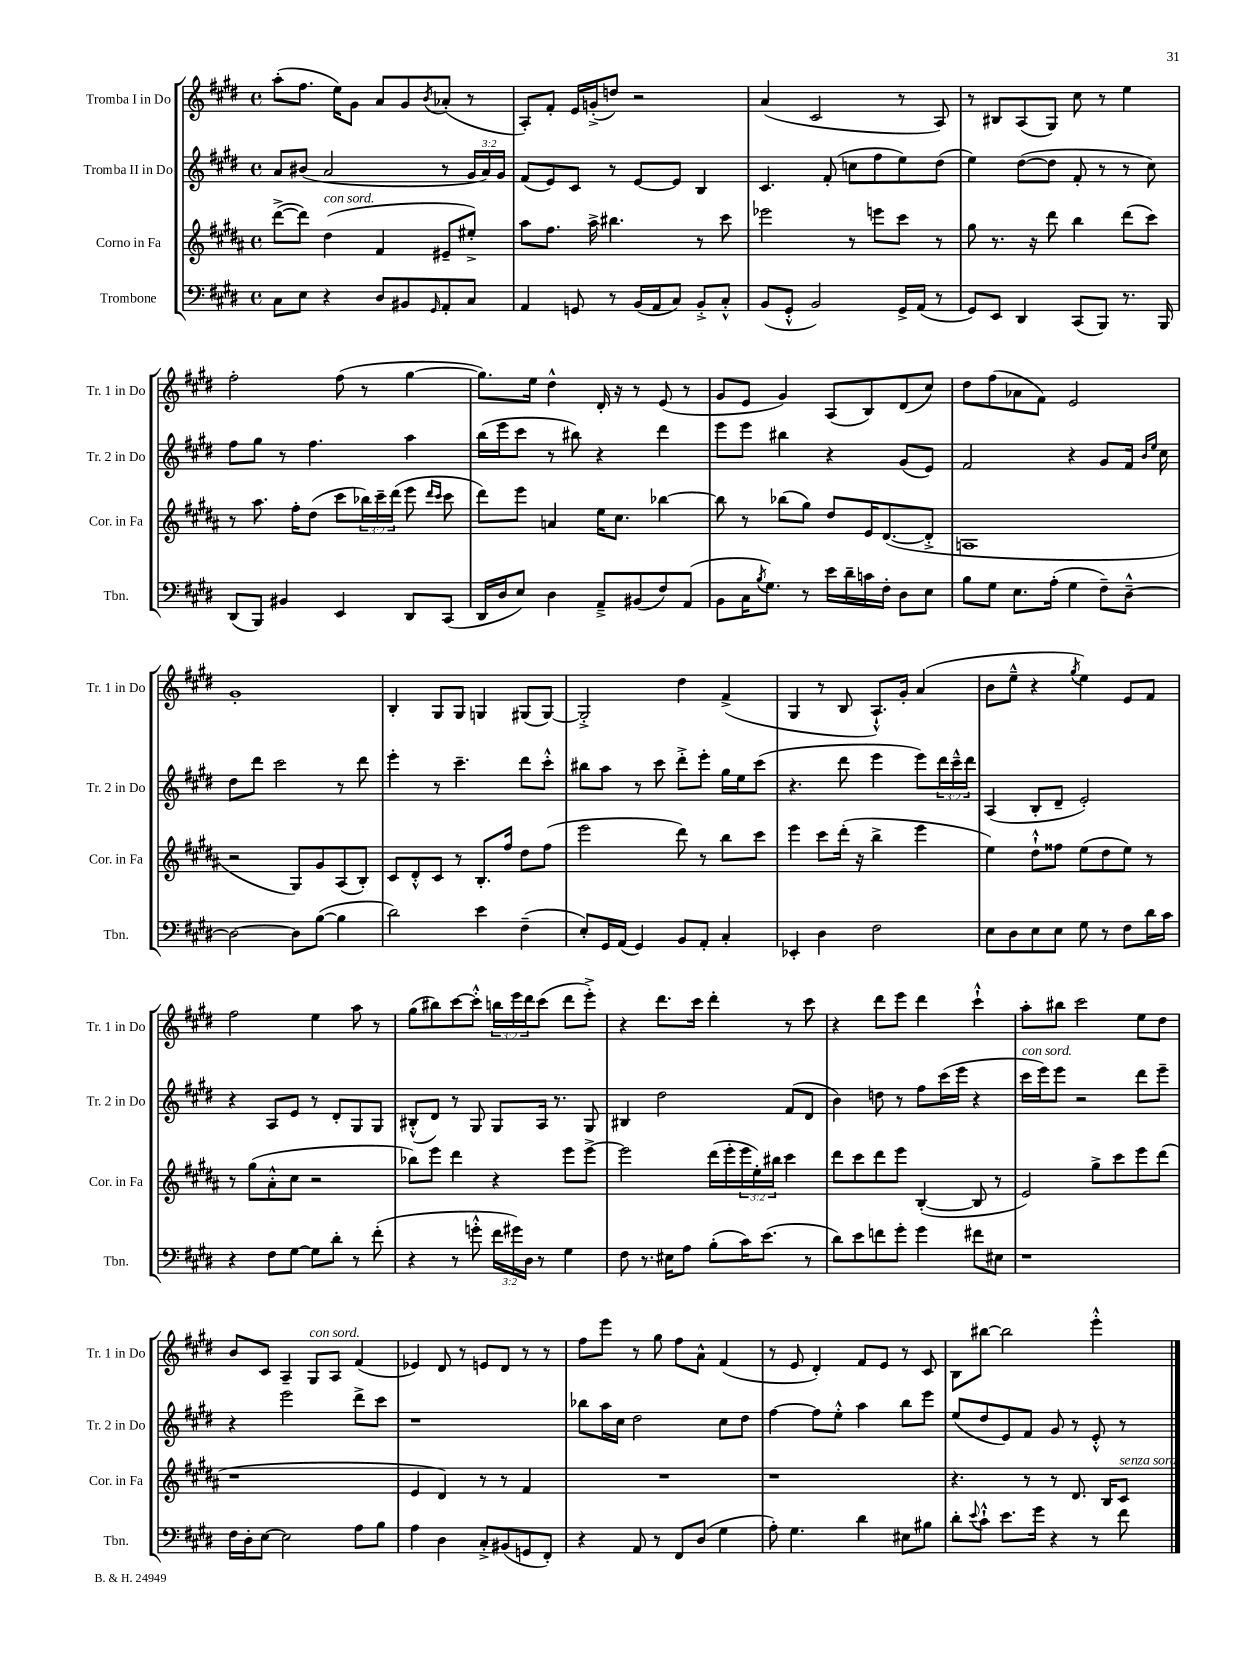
<<
\new StaffGroup <<
\new Staff = "s0" \with { instrumentName = "Tromba I in Do" shortInstrumentName = "Tr. 1 in Do" } {
    \clef treble \key e \major \defaultTimeSignature \time 4/4 \override Staff.TupletNumber.text = #tuplet-number::calc-fraction-text
    a''8-.( fis''8. e''16) gis'8 a'8 gis'8 \acciaccatura { b'8 } aes'8-.( r8 |
    a8-.) fis'8-. e'16 g'16-.->( d''8) r2 |
    a'4( cis'2 r8 a8) |
    r8 bis8 a8( gis8) cis''8 r8 e''4 |
    fis''2-. fis''8( r8 gis''4~ |
    gis''8.) e''16 dis''4-^ dis'16-. r16 r8 e'8( r8 |
    gis'8 e'8 gis'4) a8( b8) dis'8( cis''8) |
    dis''8 fis''8( aes'8 fis'8) e'2 |
    gis'1-. |
    b4-. gis8 gis8 g4 gis8( gis8~) |
    gis2-.-> dis''4 fis'4->( |
    gis4 r8 b8 a8.-!-^) gis'16-. a'4( |
    b'8 e''8---^ r4 \acciaccatura { gis''8 } e''4) e'8 fis'8 |
    fis''2 e''4 a''8 r8 |
    gis''8( bis''8) cis'''8~ cis'''8-.-^ \tuplet 3/2 { b''16 e'''16 dis'''16 } cis'''8( dis'''8 e'''8-.->) |
    r4 dis'''8. cis'''16 dis'''4-. r8 cis'''8 |
    r4 dis'''8 e'''8 dis'''4 cis'''4-!-^ |
    a''8-. bis''8 cis'''2 e''8 dis''8 |
    b'8 cis'8 a4-- gis8^\markup { \italic "con sord." } a8 fis'4( |
    ees'4) dis'8 r8 e'8 dis'8 r8 r8 |
    fis''8 e'''8 r8 gis''8 fis''8 a'8-^ fis'4( |
    r8 e'8 dis'4-.) fis'8 e'8 r8 cis'8 |
    b8 bis''8~ bis''2 e'''4-.-^ \bar "|." |
}
\new Staff = "s1" \with { instrumentName = "Tromba II in Do" shortInstrumentName = "Tr. 2 in Do" } {
    \clef treble \key e \major \defaultTimeSignature \time 4/4 \override Staff.TupletNumber.text = #tuplet-number::calc-fraction-text
    a'8 bis'8( a'2 r8 \tuplet 3/2 { gis'16 a'16) gis'16 } |
    fis'8( e'8) cis'8 r8 e'8~ e'8 b4 |
    cis'4. fis'8-.( c''8 fis''8 e''8) dis''8( |
    e''4) dis''8~( dis''8 fis'8-. r8 r8 cis''8) |
    fis''8 gis''8 r8 fis''4. a''4 |
    b''16( e'''16 cis'''8 r8 bis''8) r4 dis'''4 |
    e'''8 e'''8 bis''4 r4 gis'8( e'8) |
    fis'2 r4 gis'8 fis'16 \grace { b'16 e''16 } cis''16 |
    dis''8 dis'''8 cis'''2 r8 dis'''8 |
    e'''4-. r8 cis'''4.-- dis'''8 cis'''8-.-^ |
    bis''8 a''8 r8 cis'''8 dis'''8-.-> e'''8-. gis''16 e''16 cis'''8( |
    r4. dis'''8 e'''4 e'''8) \tuplet 3/2 { dis'''16 cis'''16---^ dis'''16 } |
    a4( b8-. dis'8-- e'2-.) |
    r4 a8 e'8 r8 dis'8-. gis8 gis8 |
    bis8-.-^( dis'8) r8 gis8 gis8 a16 r8. gis8 |
    bis4 dis''2 fis'8( dis'8 |
    b'4) d''8 r8 fis''8 cis'''16( e'''16 r4 |
    cis'''16^\markup { \italic "con sord." } e'''16) e'''8 r2 dis'''8 e'''8-- |
    r4 e'''2 dis'''8-> cis'''8 |
    r1 |
    bes''8 a''16 cis''16 dis''2 cis''8 dis''8 |
    fis''4~ fis''8 e''8-.-^ a''4 b''8 e'''8 |
    e''8( dis''8 e'8) fis'8 gis'8 r8 e'8-.-^ r8 \bar "|." |
}
\new Staff = "s2" \with { instrumentName = "Corno in Fa" shortInstrumentName = "Cor. in Fa" } {
    \clef treble \key b \major \defaultTimeSignature \time 4/4 \override Staff.TupletNumber.text = #tuplet-number::calc-fraction-text
    dis'''8~->( dis'''8) dis''4^\markup { \italic "con sord." }( fis'4 eis'8-- eis''8-.->) |
    ais''8 fis''8. ais''16-> bis''4. r8 cis'''8 |
    ees'''2 r8 e'''8 cis'''8 r8 |
    gis''8 r8. r16 dis'''8 b''4 dis'''8( cis'''8) |
    r8 ais''8. fis''16-. dis''8( cis'''8 \tuplet 3/2 { bes''16) cis'''16-- dis'''16( } e'''8 \grace { dis'''16 cis'''16 } cis'''8 |
    dis'''8) e'''8 a'4 e''16 cis''8. bes''4~ |
    bes''8 r8 bes''8( gis''8) dis''8 e'16 dis'8.~( dis'8-.-> |
    a1 |
    r2 gis8) gis'8 ais8( b8-.) |
    cis'8 dis'8-.-^ cis'8 r8 b8.-. fis''16 dis''8 fis''8( |
    e'''2 dis'''8) r8 b''8 cis'''8 |
    e'''4 cis'''8 dis'''16-.( r16 b''4-> e'''4 |
    e''4) dis''8-!-^ fisis''8 e''8( dis''8 e''8) r8 |
    r8 gis''8( ais'8-.-^ cis''8 r2 |
    bes''8) e'''8 dis'''4 r4 e'''8 e'''8~-> |
    e'''2 dis'''16( e'''16-. \tuplet 3/2 { e'''16 e''16-.) bis''16 } cis'''4 |
    dis'''8 cis'''8 dis'''8 e'''8 b4~-.( b8 r8 |
    e'2) gis''8-> cis'''8 e'''8 dis'''8( |
    r1 |
    e'4 dis'4) r8 r8 fis'4 |
    R1 |
    r1 |
    r4. r8 r8 dis'8. b16 cis'8^\markup { \italic "senza sord." } \bar "|." |
}
\new Staff = "s3" \with { instrumentName = "Trombone" shortInstrumentName = "Tbn." } {
    \clef bass \key e \major \defaultTimeSignature \time 4/4 \override Staff.TupletNumber.text = #tuplet-number::calc-fraction-text
    cis8 e8 r4 dis8 bis,8 \grace { gis,16 } a,8-. cis8 |
    a,4 g,8 r8 b,16( a,16 cis8) b,8-.-> cis8-.-^ |
    b,8( gis,8-.-^ b,2) gis,16-> a,16( r8 |
    gis,8) e,8 dis,4 cis,8( b,,8) r8. b,,16 |
    dis,8( b,,8) bis,4 e,4 dis,8 cis,8( |
    dis,16 dis16 e8) dis4 a,8---> bis,8( fis8) a,8( |
    b,8 cis16 \acciaccatura { b8 } gis8.) r8 e'16 dis'16-- c'16 fis16-. dis8 e8 |
    b8 gis8 e8. a16-.( gis4 fis8--) dis8~---^ |
    dis2~ dis8 b8~( b4 |
    dis'2) e'4 fis4--( |
    e8-.) gis,16 a,16( gis,4) b,8 a,8-. cis4-. |
    ees,4-. dis4 fis2 |
    e8 dis8 e8 e8 gis8 r8 fis8 dis'16 cis'16 |
    r4 fis8 gis8~ gis8 dis'8-. r8 fis'8-.( |
    r4 r8 g'8-.-^ \tuplet 3/2 { fis'16 gis'16) dis16 } r8 gis4 |
    fis8 r8. eis16 a8 b8-.( cis'16) e'8.( r8 |
    dis'8) e'8 f'8 gis'8-. gis'4 fis'8 eis8 |
    r1 |
    fis16 dis16-. e8~ e2 a8 b8 |
    a4 dis4 cis8-.-> bis,8( g,8 fis,8-.) |
    r4 a,8 r8 fis,8 dis8( gis4 |
    a8-.) gis4. dis'4 eis8 bis8 |
    dis'8-. \appoggiatura { e'8 } cis'8-!-^ e'8. gis'16 r4 r8 fis'8 \bar "|." |
}
>>
>>
\layout { \context { \Score \remove "Bar_number_engraver" } }
